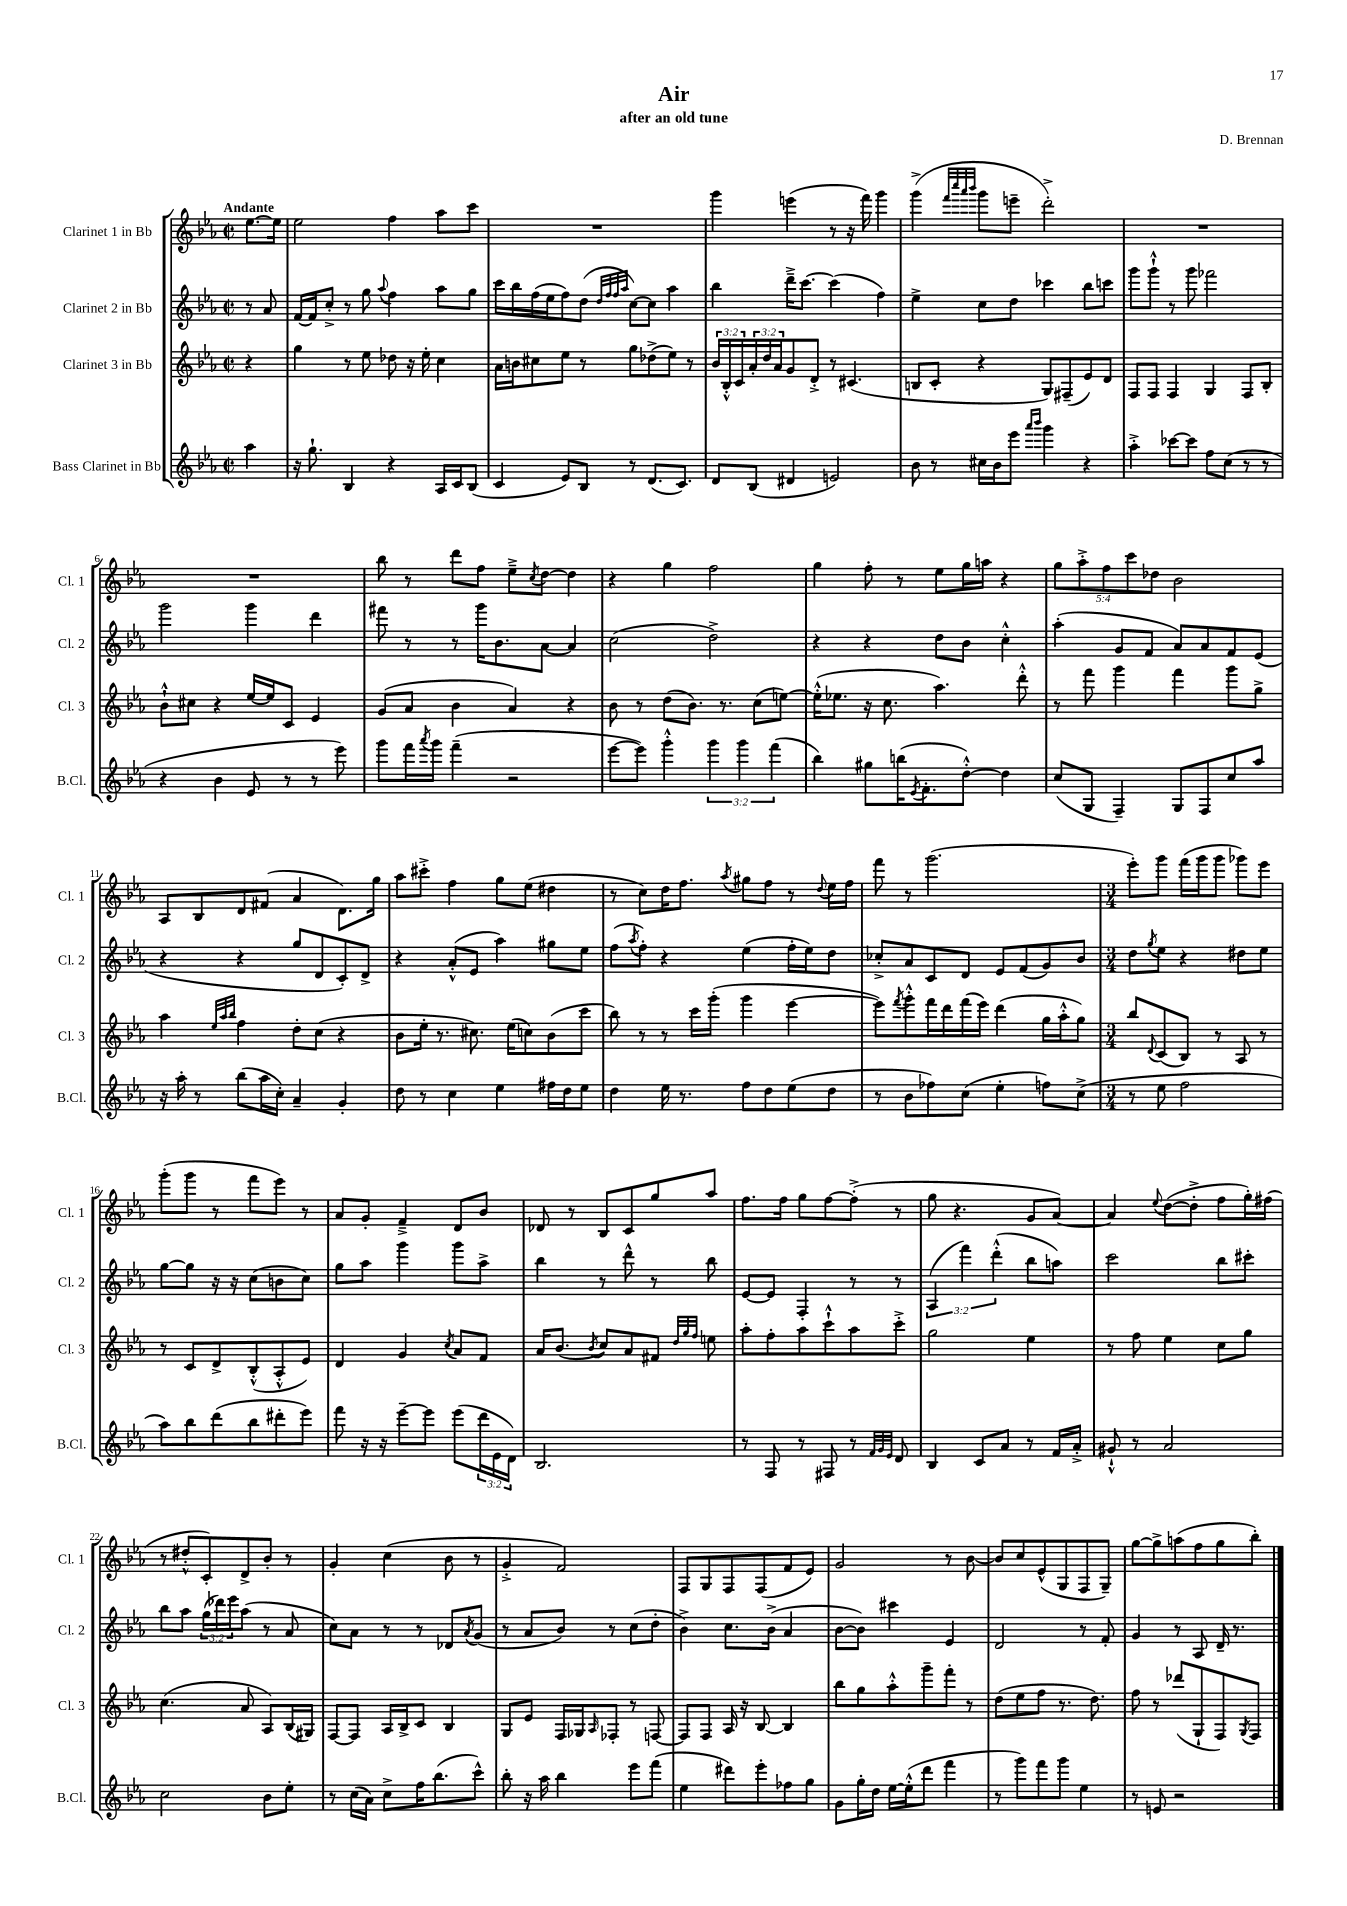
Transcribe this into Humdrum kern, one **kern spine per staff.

**kern	**kern	**kern	**kern
*part4	*part3	*part2	*part1
*staff4	*staff3	*staff2	*staff1
*I"Bass Clarinet in Bb	*I"Clarinet 3 in Bb	*I"Clarinet 2 in Bb	*I"Clarinet 1 in Bb
*I'B.Cl.	*I'Cl. 3	*I'Cl. 2	*I'Cl. 1
*clefG2	*clefG2	*clefG2	*clefG2
*k[b-e-a-]	*k[b-e-a-]	*k[b-e-a-]	*k[b-e-a-]
*M2/2	*M2/2	*M2/2	*M2/2
*met(c|)	*met(c|)	*met(c|)	*met(c|)
=	=	=	=
!	!	!	!LO:TX:a:B:t=Andante
4aa-\	4r	8r	[8.ee-\L
.	.	8a-/	.
.	.	.	16ee-\Jk]
=1	=1	=1	=1
16r	4gg\	[16f/LL	2ee-\
8.gg`\	.	16f/J]	.
.	.	8cc'^/J	.
4B-/	8r	8r	.
.	8ee-\	8gg\	.
.	.	8qqaa-/	.
4r	8dd-X\	4ff\	4ff\
.	16r	.	.
.	16ee-'\	.	.
16A-/LL	4cc\	8aa-\L	8aa-\L
16c/J	.	.	.
(8B-/J	.	8gg\J	8ccc\J
=2	=2	=2	=2
4c/	16a-\LL	16ccc\LL	1r
.	16bn\J	16bb-\	.
.	8cc#X\	(16ff\	.
.	.	16ee-\J	.
8e-/L)	8ee-\J	8ff\)	.
8B-/J	8r	(8dd\J	.
.	.	32qqdd/LLL	.
.	.	32qqff/	.
.	.	32qqff/	.
.	.	32qqaa-/JJJ	.
8r	8gg\L	[8cc\L)	.
(8.d/L	(8dd-X^\	8cc\J]	.
.	8ee-\J)	4aa-\	.
8.c/J)	.	.	.
.	8r	.	.
=3	=3	=3	=3
8d/L	24b-/LL	4bb-\	4ggg\
.	24B-'^^/	.	.
.	24c/	.	.
(8B-/J	24a-'/	.	.
.	24dd/	.	.
.	24a-/J	.	.
4d#X/	8g/	16ddd~^\KL	(4eeen\
.	.	[8.ccc\J	.
.	8d'^/J	.	.
2en/)	8r	(4ccc\]	8r
.	(4.c#X/	.	16r
.	.	.	16fff\)
.	.	4ff\)	4ggg\
=4	=4	=4	=4
8b-\	8Bn/L	4ee-^\	(4ggg^\
8r	8c'/J	.	.
.	.	.	32qqfff/LLL
.	.	.	32qqcccc/
.	.	.	32qqaaa-/
.	.	.	32qqbbb-/JJJ
16cc#X\LL	4r	8cc\L	8ggg\L
16b-\J	.	.	.
8eee-\J	.	8dd\J	8eeen~\J
16qqaaa-/LL	.	.	.
16qqbbb-/JJ	.	.	.
4ggg\	8G/L)	4ccc-X\	2ddd'^\)
.	(8F#X~/	.	.
4r	8e-/)	8bb-\L	.
.	8d/J	8cccn\J	.
=5	=5	=5	=5
4aa-'^\	8F/L	8ggg\L	1r
.	8F/J	8ggg`^^\J	.
[8ccc-X\L	4F/	8r	.
8ccc-\J]	.	8ggg\	.
8ff\L	4G/	2fff-X\	.
(8cc\J	.	.	.
8r	8F/L	.	.
8r	8B-'/J	.	.
!!LO:LB:g=z
=6	=6	=6	=6
4r	8b-`^^\L	2ggg\	1r
.	8cc#X\J	.	.
4b-\	4r	.	.
8e-/	[16ee-/LL	4ggg\	.
.	16ee-/J]	.	.
8r	8c/J	.	.
8r	4e-/	4ddd\	.
8eee-\)	.	.	.
=7	=7	=7	=7
8ggg\L	(8g/L	8fff#X\	8bb-\
16fff\L	8a-/J	8r	8r
8qaaa-/	.	.	.
16ggg\JJ	.	.	.
(4fff~\	4b-\	8r	8ddd\L
.	.	16ggg\KL	8ff\J
.	.	8.b-\	.
2r	4a-/)	.	8ee-~^\L
.	.	.	8qcc/
.	.	[8a-\J	[8dd\J
.	4r	4a-/]	4dd\]
=8	=8	=8	=8
[8eee-\L	8b-\	(2cc\	4r
8eee-\J])	8r	.	.
4ggg'^^\	(8dd\L	.	4gg\
.	8.b-\J)	.	.
6ggg\	.	2dd^\)	2ff\
.	8.r	.	.
6ggg\	.	.	.
.	(8cc\L	.	.
(6fff\	.	.	.
.	[8een\J)	.	.
=9	=9	=9	=9
4bb-\)	(16ee'^^\KL]	4r	4gg\
.	8.ee-X\J	.	.
8gg#X\L	16r	4r	8ff'\
.	8.cc\	.	.
(16bbn\K	.	.	8r
8qe-/	.	.	.
8.f'\	.	.	.
.	4.aa-\)	8dd\L	8ee-\L
[8dd'^^\J)	.	8b-\J	16gg\L
.	.	.	16aan\JJ
4dd\]	.	4cc'^^\	4r
.	8ddd'^^\	.	.
=10	=10	=10	=10
(8cc/L	8r	(4aa-'\	10gg\L
.	.	.	10aa-'^\
8G/J	8fff\	.	.
.	.	.	10ff\
4F~/)	4ggg\	8g/L	.
.	.	.	10ccc\
.	.	8f/J	.
.	.	.	10dd-X\J
8G/L	4fff\	8a-/L)	2b-\
8F/	.	8a-/	.
8cc/	8ggg\L	8f/	.
8aa-/J	8gg^\J	(8e-/J	.
!!LO:LB:g=z
=11	=11	=11	=11
16r	4aa-\	4r	8A-/L
16aa-'\	.	.	.
8r	.	.	8B-/
.	32qqee-/LLL	.	.
.	32qqaa-/	.	.
.	32qqbb-/JJJ	.	.
(8bb-\L	4ff\	4r	8d/
16aa-\L	.	.	(8f#X/J
16cc'\JJ)	.	.	.
4a-~/	8dd'\L	8gg/L	4a-/
.	(8cc\J	8d/	.
4g'/	4r	8c'/)	8.d\L)
.	.	8d^/J	.
.	.	.	16gg\Jk
=12	=12	=12	=12
8dd\	8b-\L	4r	8aa-\L
8r	16ee-'\Jk	.	8ccc#X'^\J
.	8.r	.	.
4cc\	.	(8a-'^^/L	4ff\
.	8.cc#X\)	8e-/J	.
4ee-\	.	4aa-\)	8gg\L
.	(16ee-\KL	.	.
.	8ccn\)	.	(8ee-\J
16ff#X\LL	(8b-\	8gg#X\L	4dd#X\
16dd\J	.	.	.
8ee-\J	8ccc\J	8ee-\J	.
=13	=13	=13	=13
4dd\	8bb-\)	(8ff\L	8r
.	.	8qaa-/	.
.	8r	8ff'\J)	8cc\L)
16ee-\	8r	4r	16dd\K
8.r	.	.	8.ff\J
.	16ccc\LL	.	.
.	(16ggg'\JJ	.	.
.	.	.	8qaa-/
8ff\L	4ggg\	(4ee-\	8gg#X\L
8dd\	.	.	8ff\J
(8ee-\	[4eee-\	16ff'\LL	8r
.	.	16ee-\J)	.
.	.	.	8qqdd/
8dd\J	.	8dd\J	16ee-\LL
.	.	.	16ff\JJ
=14	=14	=14	=14
8r	8eee-\L])	8cc-X'^/L	8fff\
.	8qfff/	.	.
8b-\L	8ggg'^^\	8a-/	8r
8ff-X\)	16fff\L	8c/	(2.ggg\
.	16ddd\	.	.
(8cc\J	(16fff\	8d/J	.
.	16eee-\JJ)	.	.
4ee-'\	(4ddd\	8e-/L	.
.	.	(8f/	.
8ffn\L)	16gg\LL	8g/)	.
.	16aa-'^^\J	.	.
(8cc^\J	8gg\J)	8b-/J	.
=15	=15	=15	=15
*M3/4	*M3/4	*M3/4	*M3/4
8r	8bb-/L	8dd\L	8eee-'\L)
.	8qqd/	8qgg/	.
8ee-\	(8c/	8ee-\J	8ggg\J
2ff\	8B-/J)	4r	(16fff\LL
.	.	.	16ggg\J
.	8r	.	8ggg\J
.	8A-/	8dd#X\L	8ggg-X\L)
.	8r	8ee-\J	8eee-\J
!!LO:LB:g=z
=16	=16	=16	=16
8aa-\L)	8r	[8gg\L	(8ggg'\L
8bb-\	8c/L	8gg\J]	8ggg\J
(8ddd\	8d^/	16r	8r
.	.	16r	.
8bb-\	(8B-'^^/	(8cc\L	8fff\L
8ddd#X'\	8A-'^^/	8bn\	8eee-\J)
8eee-\J)	8e-/J)	8cc\J)	8r
=17	=17	=17	=17
8fff\	4d/	8gg\L	8a-/L
16r	.	8aa-\J	8g'/J
16r	.	.	.
[8eee-~\L	4g/	4ggg\	4f~^/
8eee-\J]	.	.	.
.	8qcc/	.	.
(8eee-\L	8a-/L	8ggg\L	8d/L
24ddd\L	8f/J	8aa-^\J	8b-/J
24e-\	.	.	.
24d\JJ)	.	.	.
=18	=18	=18	=18
2.B-/	16a-/KL	4bb-\	8d-X/
.	(8.b-/J	.	.
.	.	.	8r
.	8qb-/	.	.
.	8cc/L)	8r	8B-/L
.	8a-/	8ddd^^\	8c/
.	8f#X/J	8r	8gg/
.	32qqdd/LLL	.	.
.	32qqgg/	.	.
.	32qqff/JJJ	.	.
.	8een\	8bb-\	8aa-/J
=19	=19	=19	=19
8r	8aa-'\L	[8e-/L	8.ff\L
8F/	8ff'\	8e-/J]	.
.	.	.	16ff\Jk
8r	8aa-\	4F'/	8gg\L
8F#X/	8ccc`^^\	.	[8ff\
8r	8aa-\	8r	(8ff'^\J]
32qqf/LLL	.	.	.
32qqg/	.	.	.
32qqe-/JJJ	.	.	.
8d/	8ccc'^\J	8r	8r
=20	=20	=20	=20
4B-/	2gg\	(6A-/	8gg\
.	.	.	4.r
.	.	6fff\)	.
8c/L	.	.	.
.	.	(6ddd'^^\	.
8a-/J	.	.	.
8r	4ee-\	8bb-\L	8g/L
16f/LL	.	8aan\J)	[8a-/J)
16a-'^/JJ	.	.	.
=21	=21	=21	=21
8g#X`^^/	8r	2ccc\	4a-/]
8r	8ff\	.	.
.	.	.	8qqee-/
2a-/	4ee-\	.	([8dd\L
.	.	.	8dd'^\J]
.	8cc\L	8bb-\L	8ff\L
.	8gg\J	8ccc#X'\J	16gg'\L)
.	.	.	(16ff#X\JJ
!!LO:LB:g=z
=22	=22	=22	=22
2cc\	(4.cc\	8bb-\L	8r
.	.	8aa-\J	8dd#X'^^/L
.	.	(24gg\LL	8c'/)
.	.	24ddd-X\)	.
.	.	24eee-\J	.
.	8a-/	(8aa-\J	8d^/
8b-\L	8A-/L)	8r	8b-'/J
8ee-'\J	(16B-/L	8a-/	8r
.	16G#X/JJ)	.	.
=23	=23	=23	=23
8r	[8F/L	8cc\L)	4g'/
(16cc\LL	8F/J]	8a-\J	.
16a-\JJ)	.	.	.
8cc^\L	16A-/LL	8r	(4cc\
.	16B-^/J	.	.
16ff\K	8c/J	8r	.
(8.bb-\	.	.	.
.	4B-/	8d-X/L	8b-\
.	.	8qa-/	.
8ccc^^\J)	.	(8g/J	8r
=24	=24	=24	=24
8bb-'\	8G/L	8r	4g'^/
16r	8e-/J	8a-/L	.
16aa-\	.	.	.
4bb-\	16F/LL	8b-/J)	2f/)
.	16G-X/J	.	.
.	16qqA-/	.	.
.	8F-X'/J	8r	.
8eee-\L	8r	(8cc\L	.
(8fff\J	[8Fn/	8dd'\J	.
=25	=25	=25	=25
4ee-\	8F/L]	4b-^\)	8F/L
.	8F/J	.	8G/
8ddd#X\L)	16A-/	8.cc\L	8F/
.	16r	.	.
8eee-'\	[8B-/	.	(8F/
.	.	(16b-^\Jk	.
8ff-X\	4B-/]	4a-/	8f/
8gg\J	.	.	8e-/J)
=26	=26	=26	=26
8g\L	8bb-\L	[8b-\L	2g/
16gg'\L	8gg\	8b-\J])	.
16dd\JJ	.	.	.
[16ee-\LL	8aa-'^^\	4ccc#X\	.
(16ee-'^^\J]	.	.	.
8ddd\J	8ggg~\	.	.
4fff\	8fff'\J	4e-/	8r
.	8r	.	[8b-\
=27	=27	=27	=27
8r	(8dd\L	2d/	8b-/L]
8ggg\L)	8ee-\	.	8cc/
8fff\	8ff\J	.	(8e-^^/
8ggg\J	8.r	.	8G/
4ee-\	.	8r	8F/
.	8.dd\)	.	.
.	.	8f'/	8G~/J)
=28	=28	=28	=28
8r	8ff\	4g/	[8gg\L
8en/	8r	.	8gg^\]
2r	(8ddd-X/L	8r	(8aan\
.	8G`/	8A-/	8ff\
.	8F/)	16d~/	8gg\
.	.	8.r	.
.	8qG/	.	.
.	8F/J	.	8bb-'\J)
==	==	==	==
*-	*-	*-	*-
